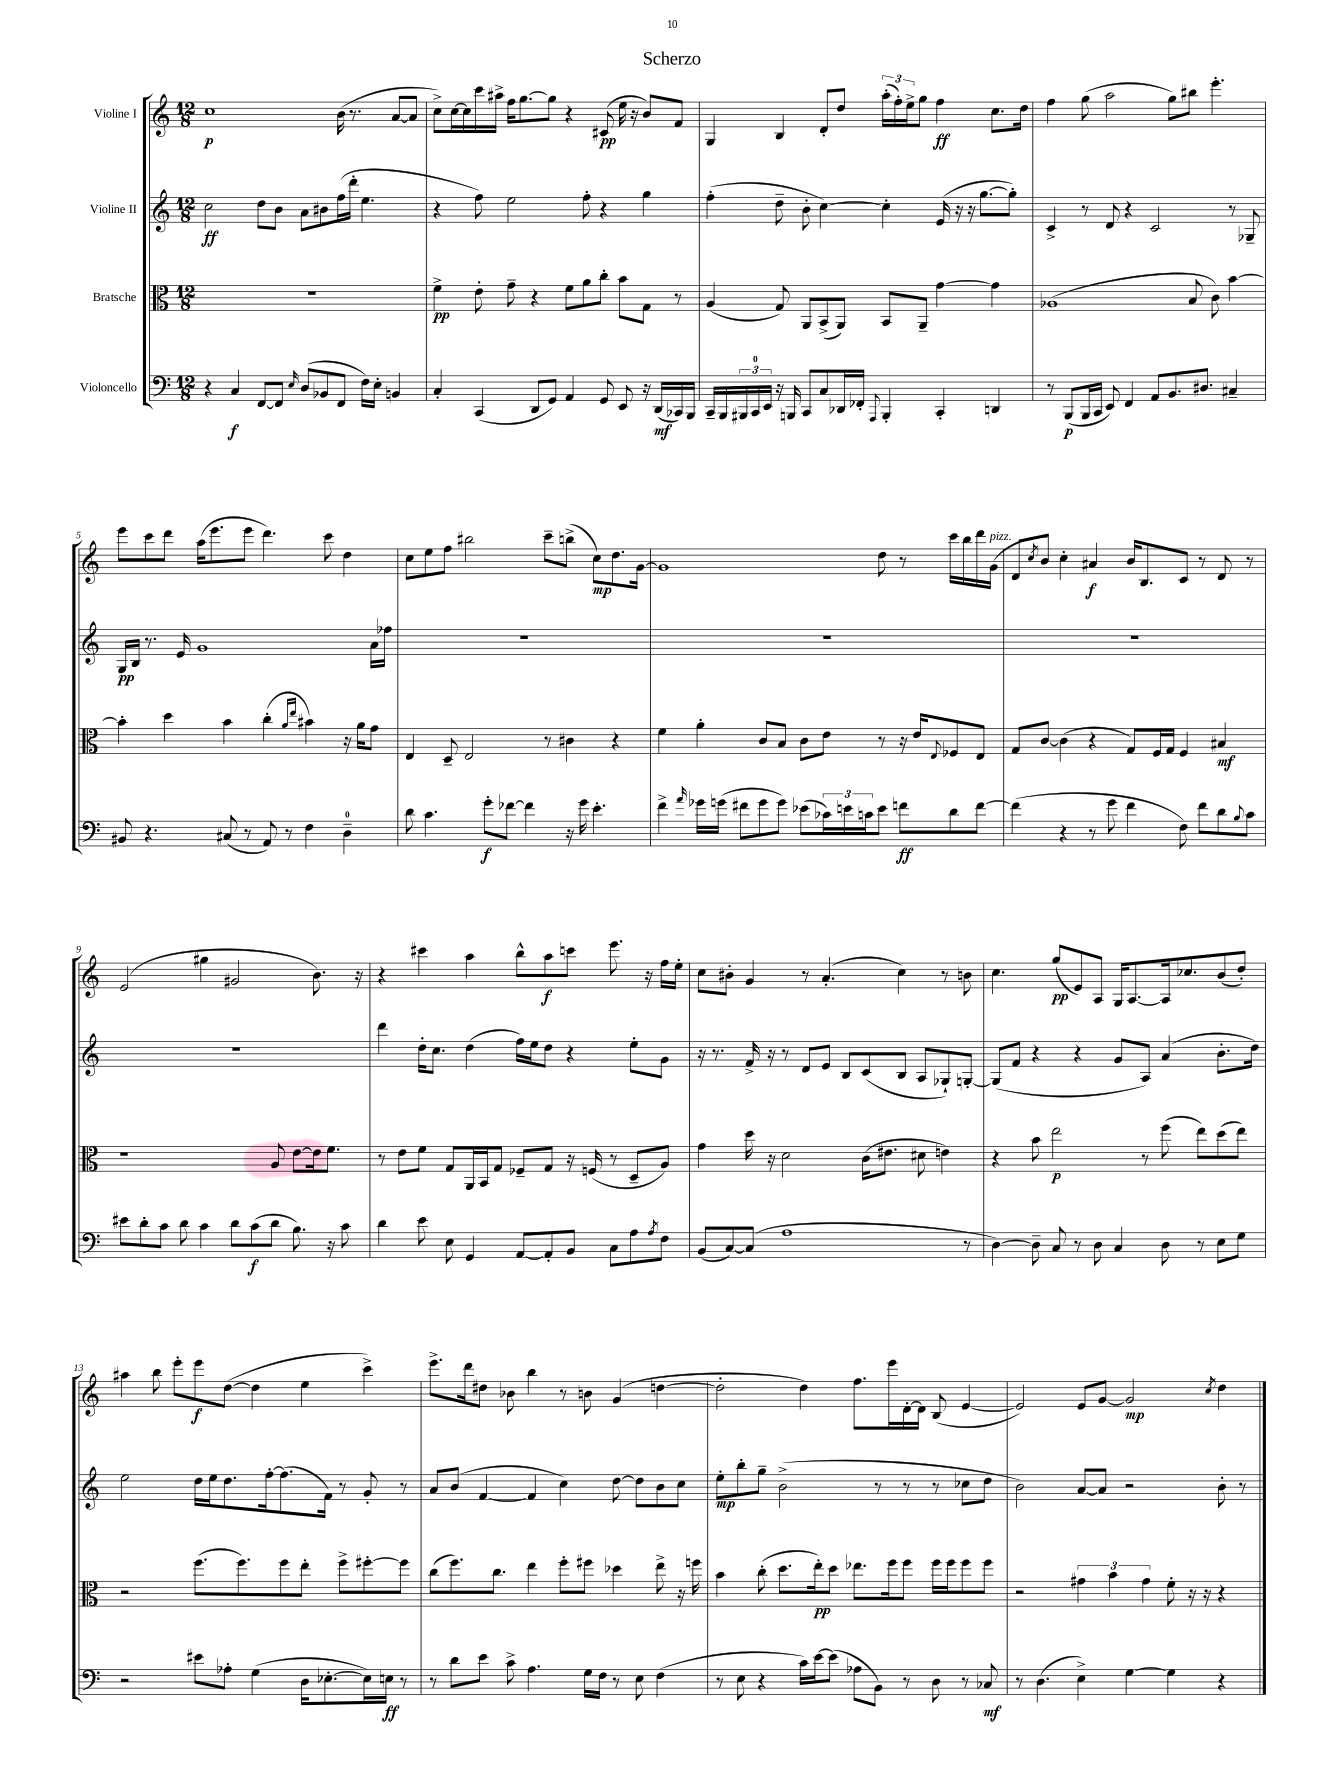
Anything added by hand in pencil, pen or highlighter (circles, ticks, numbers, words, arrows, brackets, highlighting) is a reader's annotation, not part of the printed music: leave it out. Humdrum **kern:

**kern	**kern	**kern	**kern
*staff4	*staff3	*staff2	*staff1
*clefF4	*clefC3	*clefG2	*clefG2
*k[]	*k[]	*k[]	*k[]
*M12/8	*M12/8	*M12/8	*M12/8
4r	1.r	2cc	1cc
4C	.	.	.
[8FF	.	8dd	.
8FF]	.	8b	.
16qqE	.	.	.
(8D	.	8a	.
8BB-	.	8b#	.
8FF	.	(16ff	(16b
.	.	16ddd'	8.r
16F)	.	4.ee	.
16E'	.	.	.
4BB	.	.	[8a
.	.	.	8a]
=	=	=	=
4C'	4f^	4r	8cc^)
.	.	.	[16cc
.	.	.	16cc]
(4CC	8e'	8ff)	16ccc
.	.	.	16aa#^
.	8g~	2ee	16ff
.	.	.	[8.gg
8DD	4r	.	.
8GG)	.	.	8gg]
4AA	8f	.	4r
.	8a	8ff'	.
8GG	8cc'	4r	(8c#
8EE	8b	.	16ee
.	.	.	16r
16r	8G	4gg	8b)
(16DD	.	.	.
16CC-)	8r	.	8f
16BBB	.	.	.
=	=	=	=
16CC~	(4A	(4ff'	4G
16BBB	.	.	.
24BBB#	.	.	.
24CC	.	.	.
24EE	.	.	.
16r	8G)	8dd~	4B
16BBB	.	.	.
8CC	8AA	8b'	.
8C	(8BB^	[4cc)	8d'
16DD-	8AA)	.	8dd
16FF-'	.	.	.
8qqAAA	.	.	.
4BBB'	8BB	4cc']	(24aa'
.	.	.	24ff')
.	.	.	24ee^
.	8AA~	.	8gg
4CC'	[4g	(16e	4ff
.	.	16r	.
.	.	16r	.
.	.	[8.gg	.
4DD	4g]	.	8.cc
.	.	8gg'])	.
.	.	.	16dd
=	=	=	=
8r	(1A-	4c^	4ff
(8BBB	.	.	.
16BBB	.	8r	(8gg
16CC	.	.	.
8EE)	.	8d	2aa
4FF	.	4r	.
8AA	.	2c	.
8.BB	.	.	8gg)
.	8B	.	8bb#
8.D#	.	.	.
.	8c)	.	4.eee'
4C#~	[4b	8r	.
.	.	8G-~	.
=	=	=	=
8BB#	4b']	16G	8eee
.	.	16B	.
4.r	.	8.r	8ccc
.	4dd	.	8ddd
.	.	16e	.
.	.	1g	(16aa
.	.	.	8.eee
(8C#	4b	.	.
8r	.	.	8eee
8AA)	(4cc'	.	4.ddd)
8r	.	.	.
.	16qqa	.	.
.	16qqee	.	.
4F	4b#)	.	.
.	.	.	8ccc
4D~	16r	.	4dd
.	16a	.	.
.	8g	16a	.
.	.	16ff-	.
=	=	=	=
8d	4E	1.r	8cc
4.c	.	.	8ee
.	8D~	.	8ff
.	2E	.	2bb#
8g'	.	.	.
[8f-	.	.	.
4f-]	.	.	.
.	8r	.	8ccc~
16r	4c#	.	(8bb^
16g	.	.	.
4.e'	.	.	8cc)
.	4r	.	8.dd
.	.	.	[16g
=	=	=	=
4f^	4f	1.r	1g]
16qqa	.	.	.
16g-	4a'	.	.
(16g	.	.	.
8f#	.	.	.
8g	8c	.	.
8g)	8B	.	.
(8e-	8c	.	.
24c-)	8e	.	.
24e	.	.	.
24c	.	.	.
8e	8r	.	8dd
8f	16r	.	8r
.	16e	.	.
.	8qqE	.	.
8d	8F-	.	16ccc
.	.	.	16bb
[8f	8E	.	16ddd
.	.	.	(16g
=	=	=	=
(4f]	8G	1.r	8d
.	.	.	8qcc
.	[8c	.	8b)
4r	(4c]	.	4cc'
8r	4r	.	4a#
8g	.	.	.
4f	8G)	.	16b
.	.	.	8.B
.	16F	.	.
.	16G	.	.
8F)	4F	.	8c
8f	.	.	8r
8d	4B#	.	8d
8qqB	.	.	.
8c	.	.	8r
=	=	=	=
8e#	1r	1.r	(2e
8d'	.	.	.
8c	.	.	.
8d	.	.	.
4c	.	.	4gg#
8d	.	.	2g#
(8c	.	.	.
8d	8A	.	.
8.B)	[8e	.	.
.	16e]	.	8.b)
16r	8.f	.	.
8c	.	.	.
.	.	.	16r
=	=	=	=
4d	8r	4ddd	4r
.	8e	.	.
8e	8f	16dd'	4ccc#
.	.	8.cc	.
8E	8G	.	.
4GG	16AA	(4dd	4aa
.	16BB	.	.
.	8G	.	.
[8AA	8F-~	16ff)	8bb^^
.	.	16ee	.
8AA']	8G	8dd	8aa
8BB	16r	4r	8ccc
.	(16F	.	.
8C	8r	.	8.eee
8A	8D~	8ee'	.
.	.	.	16r
8qA	.	.	.
8F	8A)	8g	16ff
.	.	.	16ee'
=	=	=	=
(8BB	4g	16r	8cc
.	.	8.r	.
[8C)	.	.	8b#'
(8C]	16dd	16f^	4g
.	16r	16r	.
1A	2d	8r	.
.	.	8d	8r
.	.	8e	(4.a'
.	.	8B	.
.	(16c	(8c	.
.	8.e#	.	.
.	.	8B	4cc)
.	8d#	8A	.
.	4e)	8G-`)	8r
8r	.	[8G'	8b
=	=	=	=
[4D)	4r	(8G]	4.cc
.	.	8f	.
8D~]	8b	4r	.
8C	2ee	.	(8gg
8r	.	4r	8e)
8D	.	.	8A
4C	.	8g	16G
.	.	.	[8.A
.	8r	8A)	.
8D	(8ff	(4a	16A]
.	.	.	8.cc-
8r	8ee)	.	.
8E	(8dd	8.b'	(8b
8G	8ee)	.	8dd')
.	.	16dd)	.
=	=	=	=
2r	2r	2ee	4aa#
.	.	.	8bb
.	.	.	8eee'
8e#	(8.ff	16dd	8eee
.	.	16ee	.
8A-'	.	8.dd	([8dd
.	8.ff)	.	.
(4G	.	.	4dd]
.	.	[16ff'	.
.	8ff	(8.ff]	.
16D	8ee'	.	4ee
[8.E-'	.	16f)	.
.	8ff^	8r	.
16E-])	[8ff#'	8g'	4ccc^)
16E	.	.	.
8r	8ff#]	8r	.
=	=	=	=
8r	(8cc	8a	8.eee^
8d	8.ff)	(8b	.
.	.	.	16ddd
8e	.	[4f	8dd#
.	8.cc	.	.
8c^	.	.	8b-
4.A	4ee	4f]	4bb
.	8ff'	4cc)	8r
16G	8ff#	.	8b
16F	.	.	.
8r	4dd-	[8dd	(4g
8E	.	8dd]	.
(4F	8ee^	8b	[4dd
.	16r	8cc	.
.	16ff	.	.
=	=	=	=
8r	4b	8ee'	2dd']
8E	.	8bb'	.
4r	(8cc'	8gg~	.
.	8.dd	(2b^	.
16c)	.	.	4dd)
[16e	16ee')	.	.
(8e]	8dd	.	.
8A-	8.ee-	.	8.ff
8BB)	.	8r	.
.	16ff	.	16eee
8r	8ff	8r	[16d'
.	.	.	16d]
8D	16ff	8r	(8B
.	16ff	.	.
8r	8ff	8cc-	[4e
8C-	8ff	8dd	.
=	=	=	=
8r	2r	2b)	2e])
(4.D	.	.	.
4E^)	6g#	[8a	8e
.	.	8a]	[8g
.	6b	.	.
[4G	.	2r	2g]
.	6g#	.	.
4G]	8f'	.	.
.	16r	.	.
.	16r	.	.
.	.	.	8qcc
4r	4r	8b'	4dd
.	.	8r	.
==	==	==	==
*-	*-	*-	*-
